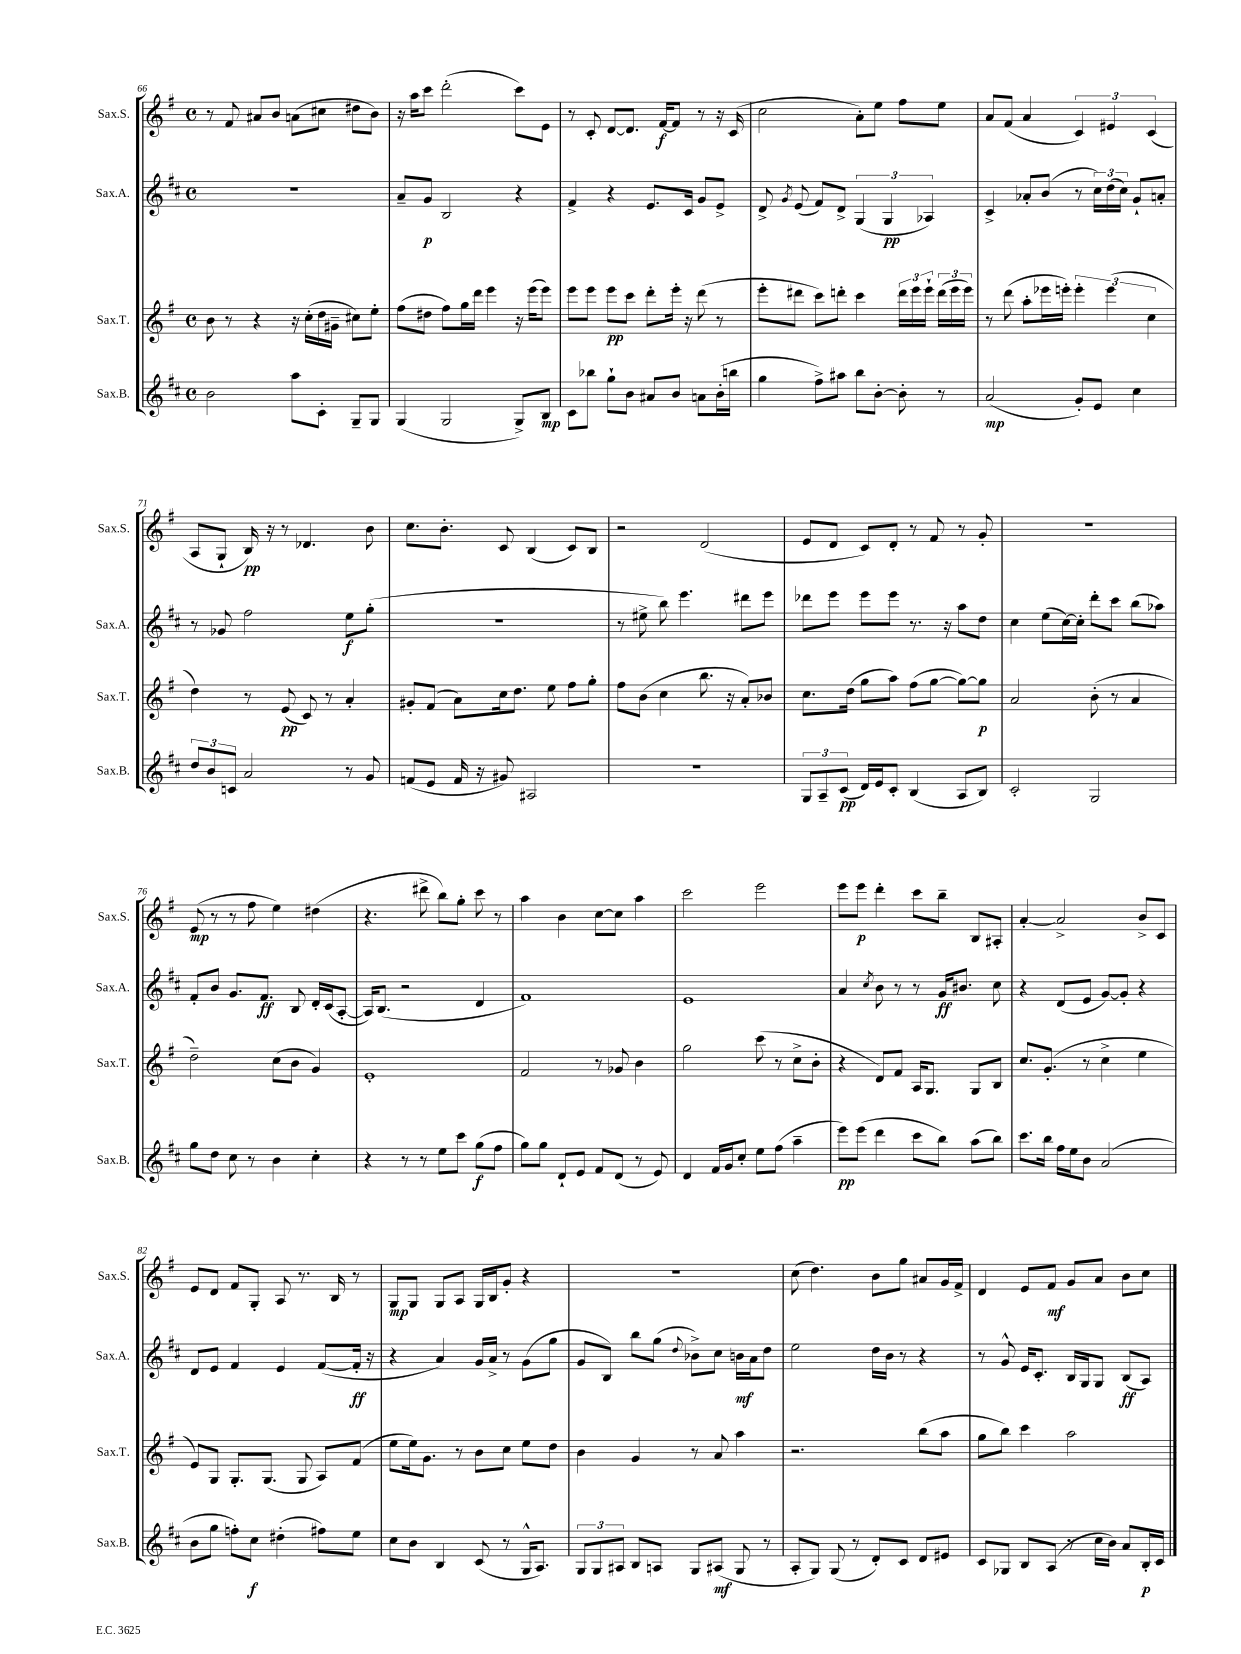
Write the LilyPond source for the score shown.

<<
\new StaffGroup <<
\new Staff = "s0" \with { instrumentName = "Sax.S." shortInstrumentName = "Sax.S." } {
    \clef treble \key g \major \defaultTimeSignature \time 4/4
    \autoBeamOff r8 fis'8 ais'8[ b'8] a'8[( cis''8] dis''8[ b'8]) |
    r16 a''16[ c'''8] d'''2-.( c'''8[) e'8] |
    r8 c'8-. d'8[~ d'8.] fis'16[~\f fis'8] r8 r16 c'16( |
    c''2 a'8[-.) e''8] fis''8[ e''8] |
    a'8[ fis'8]( a'4 \tuplet 3/2 { c'4) eis'4 c'4( } |
    a8[ g8]-! b16\pp) r16 r8 des'4. b'8 |
    c''8.[ b'8.]-. c'8 b4( c'8[) b8] |
    r2 d'2( |
    e'8[ d'8] c'8[) d'8]-. r8 fis'8 r8 g'8-. |
    r1 |
    e'8\mp( r8 r8 fis''8 e''4) dis''4( |
    r4. dis'''8-> b''8[) g''8]-. c'''8 r8 |
    a''4 b'4 c''8[~ c''8] a''4 |
    c'''2 e'''2 |
    e'''8[ e'''8]\p d'''4-. c'''8[ b''8]-- b8[ ais8]-. |
    a'4~-. a'2-> b'8[-> c'8] |
    e'8[ d'8] fis'8[ g8]-. a8 r8. b16 r8 |
    g8[\mp g8] g8[ a8] g16[ b16 g'8]-. r4 |
    r1 |
    c''8( d''4.) b'8[ g''8] ais'8[ g'16 fis'16]-> |
    d'4 e'8[ fis'8]\mf g'8[ a'8] b'8[ c''8] \bar "|." |
}
\new Staff = "s1" \with { instrumentName = "Sax.A." shortInstrumentName = "Sax.A." } {
    \clef treble \key d \major \defaultTimeSignature \time 4/4
    \autoBeamOff R1 |
    a'8[-- g'8]\p b2 r4 |
    fis'4-> r4 e'8.[ cis'16] g'8[ e'8]-> |
    d'8-> \acciaccatura { g'8 } e'8( fis'8[) d'8]-> \tuplet 3/2 { g4( g4\pp aes4) } |
    cis'4-> aes'8[-. b'8]( r8 \tuplet 3/2 { cis''16[) d''16( cis''16]) } g'8[-! a'8]-. |
    r8 ges'8 fis''2 e''8[\f g''8]-.( |
    r1 |
    r8 eis''8-> b''8) e'''4. dis'''8[ e'''8] |
    des'''8[ e'''8] e'''8[ e'''8] r8. r16 a''8[ d''8] |
    cis''4 e''8[( cis''16~) cis''16]-. d'''8[-. cis'''8] b''8[( aes''8]) |
    fis'8[-. b'8] g'8.[ fis'8.]\ff b8 d'16[-. cis'16( a8]~-. |
    a16[) b8.]( r2 d'4 |
    fis'1) |
    e'1 |
    a'4 \acciaccatura { cis''8 } b'8 r8 r8 g'16[\ff bis'8.] cis''8 |
    r4 d'8[( e'8] g'8[~) g'8]-. r4 |
    d'8[ e'8] fis'4 e'4 fis'8[~( fis'16]-.\ff r16 |
    r4 a'4) g'16[ a'16]-> r8 g'8[( g''8] |
    g'8[ b8]) b''8[ g''8]( \appoggiatura { d''8 } bes'8[->) cis''8] b'16[\mf a'16 d''8] |
    e''2 d''16[ b'16] r8 r4 |
    r8 g'8-^ e'16[ cis'8.]-. b16[ g16 g8] b8[\ff( a8]) \bar "|." |
}
\new Staff = "s2" \with { instrumentName = "Sax.T." shortInstrumentName = "Sax.T." } {
    \clef treble \key g \major \defaultTimeSignature \time 4/4
    \autoBeamOff b'8 r8 r4 r16 c''16[-.( d''16 gis'16]-- cis''8[) e''8]-. |
    fis''8[( dis''8] fis''8[) g''16 d'''16] e'''4 r16 e'''16[( e'''8]) |
    e'''8[ e'''8] e'''8[\pp c'''8] d'''8[-. e'''16]-. r16 d'''8( r8 |
    e'''8[-. dis'''8] c'''8[) d'''8]-. c'''4 \tuplet 3/2 { d'''16[ e'''16 e'''16]-! } \tuplet 3/2 { d'''16[( e'''16 e'''16]) } |
    r8 d'''8( a''8[-. ees'''16 e'''16]-.) \tuplet 3/2 { e'''4-. e'''4( c''4 } |
    d''4) r8 e'8\pp( c'8) r8 a'4-. |
    gis'8[-. fis'8]( a'8[) c''16 d''8.] e''8 fis''8[ g''8]-. |
    fis''8[ b'8]( c''4 b''8. r16 a'8[-.) bes'8] |
    c''8.[ d''16]( g''8[ a''8]) fis''8[( g''8]~ g''8[~) g''8]\p |
    a'2 b'8-.( r8 a'4 |
    d''2--) c''8[( b'8] g'4) |
    e'1-. |
    fis'2 r8 ges'8 b'4 |
    g''2 c'''8( r8 c''8[-> b'8]-. |
    r4 d'8[) fis'8] a16[ g8.] g8[ b8] |
    c''8.[ g'8.]-.( r8 c''4-> e''4 |
    e'8[) g8] g8.[-. g8.]( g8 a8[) fis'8]( |
    e''8[ e''16) g'8.] r8 b'8[ c''8] e''8[ d''8] |
    b'4 g'4 r8 a'8 a''4 |
    r2. b''8[( a''8] |
    g''8[ b''8]) c'''4 a''2 \bar "|." |
}
\new Staff = "s3" \with { instrumentName = "Sax.B." shortInstrumentName = "Sax.B." } {
    \clef treble \key d \major \defaultTimeSignature \time 4/4
    \autoBeamOff b'2 a''8[ cis'8]-. g8[-- g8] |
    g4( g2 g8[->) b8]\mp |
    cis'8[ bes''8] g''8[-! b'8] ais'8[ b'8] a'8[ b'16-.( b''16] |
    g''4 fis''8[->) ais''8] b''8[ b'8]~-. b'8-. r8 |
    a'2\mp( g'8[-.) e'8] cis''4 |
    \tuplet 3/2 { d''8[ b'8 c'8] } a'2 r8 g'8 |
    f'8[( e'8] f'16 r16 gis'8) ais2 |
    R1 |
    \tuplet 3/2 { g8[ a8-- cis'8]\pp( } d'16[) e'16 cis'8]-. b4( a8[ b8]) |
    cis'2-. g2 |
    g''8[ d''8] cis''8 r8 b'4 cis''4-. |
    r4 r8 r8 e''8[ cis'''8] g''8[\f( fis''8] |
    g''8[) g''8] d'8[-! e'8] fis'8[ d'8]( r8 e'8) |
    d'4 fis'16[ g'16 cis''8]-. e''8[ fis''8]( a''4-- |
    e'''8[\pp) e'''8]( d'''4 cis'''8[ b''8]) a''8[( b''8]) |
    cis'''8.[ b''16] fis''16[ e''16 b'8] a'2( |
    b'8[ g''8] f''8[-.) cis''8]\f dis''4-.( fis''8[) e''8] |
    cis''8[ b'8] b4 cis'8( r8 g16[-^ a8.]) |
    \tuplet 3/2 { g8[ g8 ais8] } b8[ a8] g8[ ais8]\mf( g8 r8 |
    a8[-. g8]) g8( r8 d'8[-.) cis'8] d'8[ eis'8] |
    cis'8[ ges8] b8[ a8]( r8 cis''16[ b'16]) a'8[ b16-.\p cis'16] \bar "|." |
}
>>
>>
\layout { \context { \Score currentBarNumber = #66 } }
